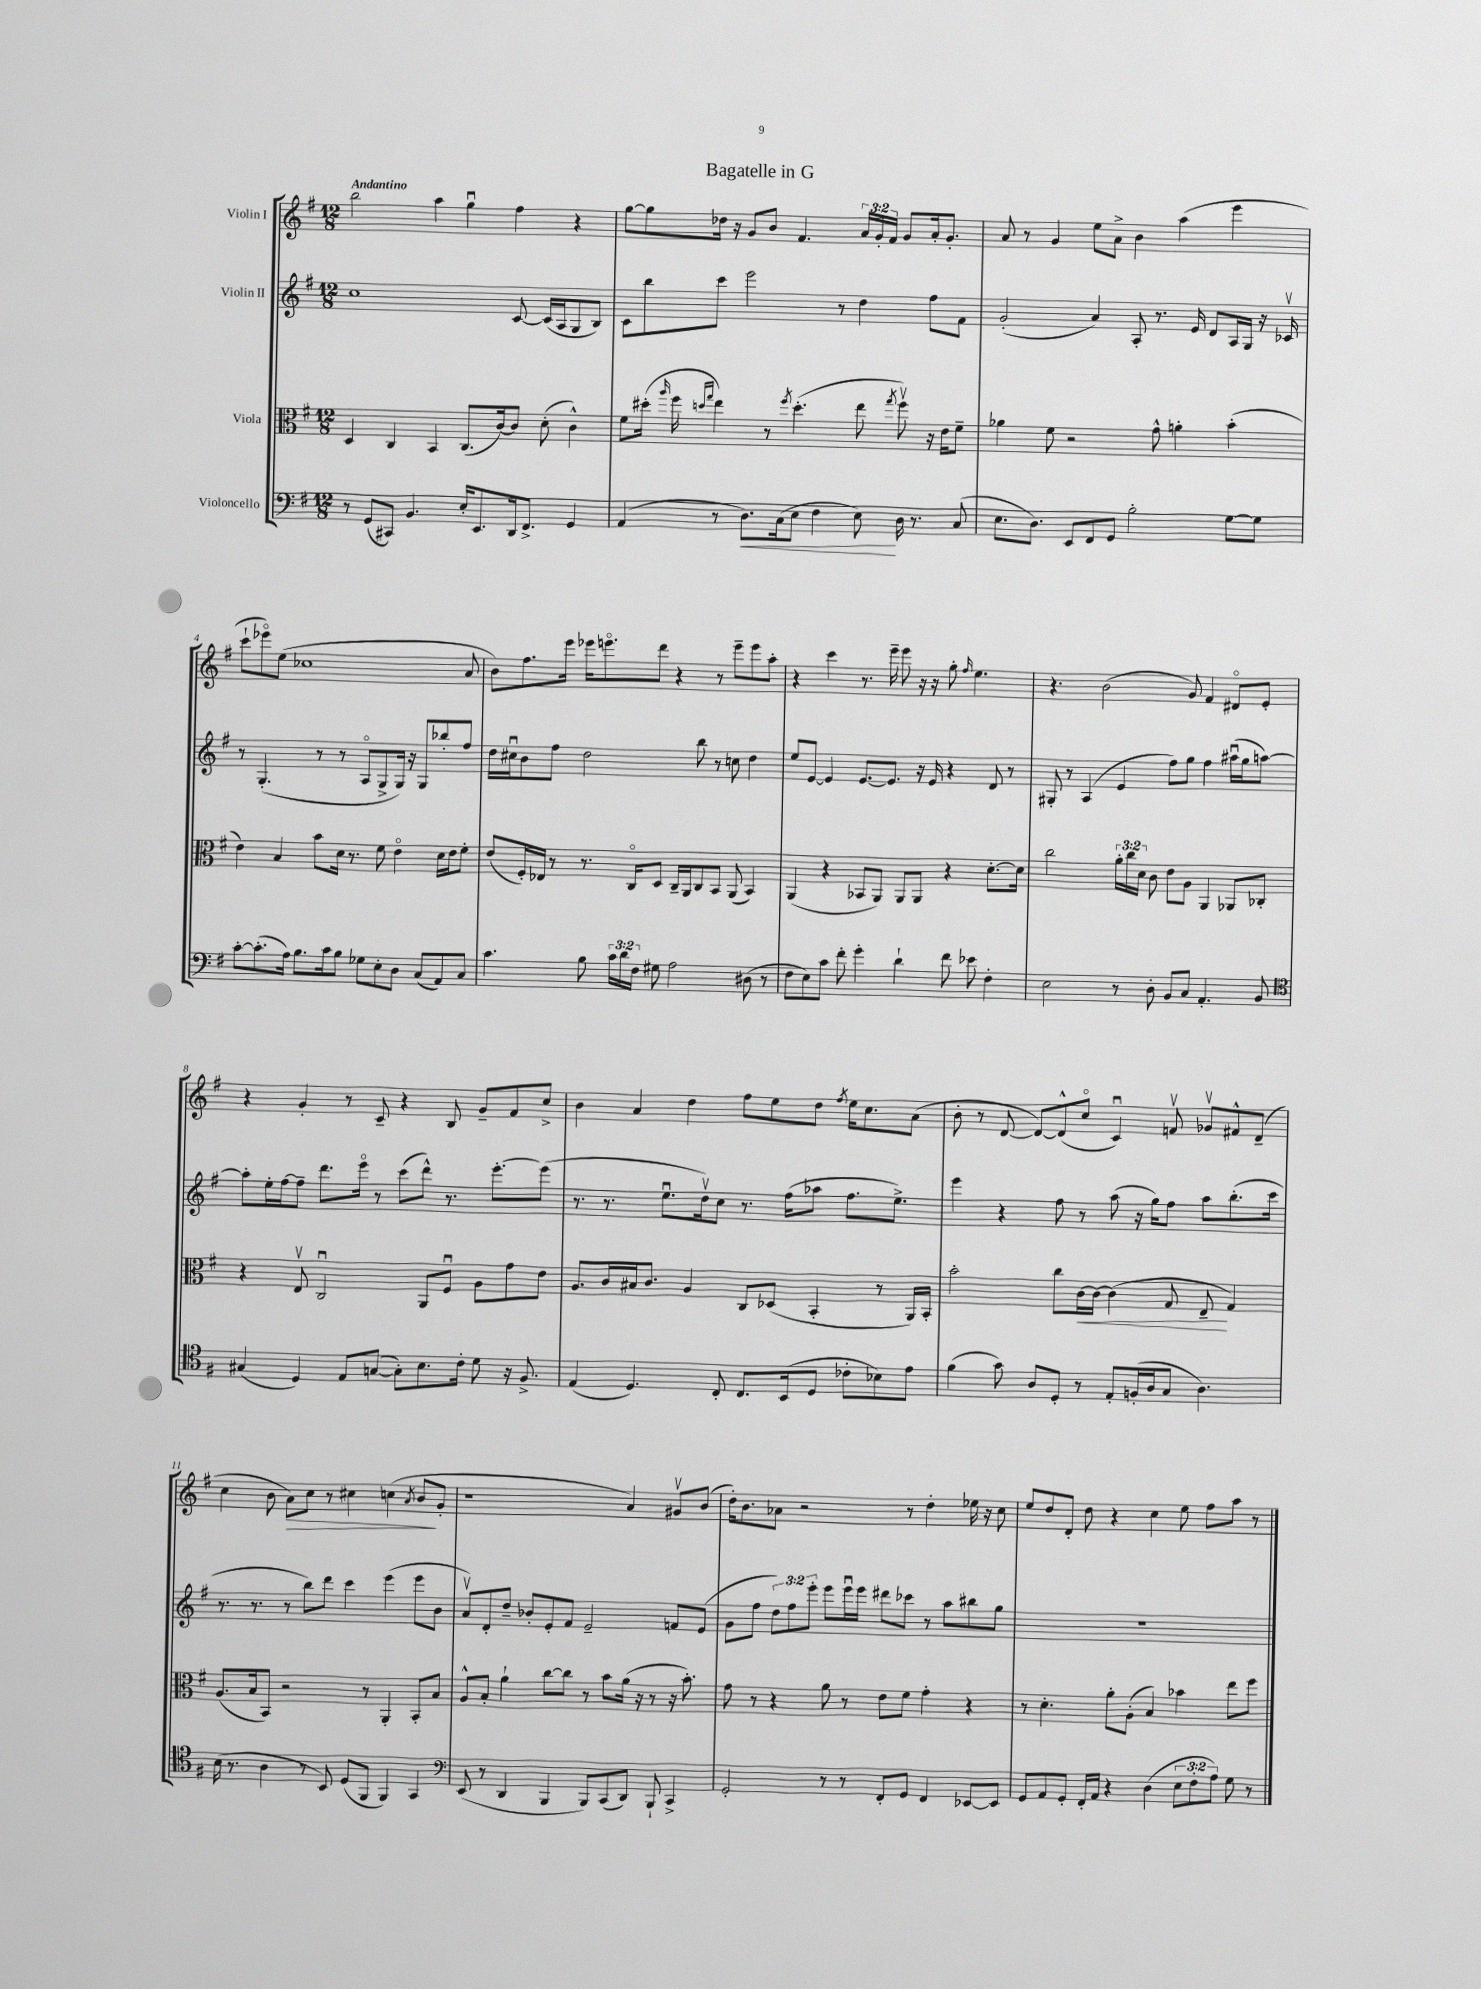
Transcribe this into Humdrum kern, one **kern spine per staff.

**kern	**kern	**kern	**kern
*staff4	*staff3	*staff2	*staff1
*clefF4	*clefC3	*clefG2	*clefG2
*k[f#]	*k[f#]	*k[f#]	*k[f#]
*M12/8	*M12/8	*M12/8	*M12/8
8r	4D	1cc	2bb
(8GG	.	.	.
8CC#)	4C	.	.
4.BB	.	.	.
.	4BB	.	4aa
16E'	(8.C	.	4ggu
8.EE	.	.	.
.	[16c)	.	.
16DD	8c]	[8c	4ff#
8.FF#^	.	.	.
.	(8d'	(16c]	.
.	.	16A	.
4GG	4c^^)	8G	4r
.	.	8B)	.
=	=	=	=
(4AA	8f#	8c	[8gg
.	(16dd#'	8bb	8gg]
.	16qqaa	.	.
.	16ff#	.	.
.	16qqdd	.	.
.	16qqgg	.	.
8r	4ee)	8ccc	16dd-
.	.	.	16r
8.D)	.	2eee	8g
.	8r	.	8b
(16C	.	.	.
.	8qff#	.	.
8E	(4.dd'	.	4.f#
4F#	.	.	.
.	.	8r	.
8E)	8ee	4dd	24a
.	.	.	24g'
.	.	.	24f#
.	8qgg	.	.
16D	8ff#v)	.	8g
8.r	.	.	.
.	16r	8ff#	16a'
.	16e	.	8.g'
(8C	8f#~	8f#	.
=	=	=	=
8.E	4a-	(2g'	8a
.	.	.	8r
8.D)	.	.	.
.	8f#	.	4g
8EE	2r	.	.
8FF#	.	4a)	8ee
8GG	.	.	8a^
2B'	.	8A'	4b
.	8g^^	8.r	.
.	4a'	.	(4aa
.	.	16e	.
.	.	8d	.
[8G	(4b'	16A	4eee
.	.	16G	.
8G]	.	16r	.
.	.	16c-v	.
=	=	=	=
[8c'	4e)	8r	8ccc`
(8.c']	.	(4.G'	8eee-o)
.	4B	.	(8ee
16A)	.	.	.
8.B	.	.	1cc-
.	8b	8r	.
16c	.	.	.
8B	16d	8r	.
.	8.r	.	.
8G-	.	8Ao	.
8E'	8f#	8G^	.
8D	4eo	16G)	.
.	.	16r	.
(8C	.	8G	.
8AA)	16d	8bb-'	.
.	16e	.	.
8C	8f#'	8ff#	8a
=	=	=	=
4.c	(8e	16dd	8b)
.	.	16cc#u	.
.	16F#')	8b	8.ff#
.	16E-	.	.
.	8r	8ff#	.
.	.	.	16eee
8B	8.r	2dd	16eee-
.	.	.	8.eeeo
24c	.	.	.
24d	.	.	.
.	16Co	.	.
24F#	.	.	.
8G#	8D	.	8ddd
2A	16C~	.	4r
.	16AA	.	.
.	8C	8bb	.
.	8BB	8r	8r
.	(8AA	8cc	8eee~
(8D#	4BB)	4dd	8eee
8r	.	.	8aa'
=	=	=	=
8F#	(4AA	8ee	4r
8E)	.	[8e	.
8c	4r	4e]	4ccc
8f#'	.	.	.
4g'	8BB-	[8.e	8.r
.	8AA)	.	.
.	.	8.e]	16eee~
4d`	8AA	.	8eee
.	8AA	16r	16r
.	.	16e	16r
8f#	4r	4r	8gg'
.	.	.	16qqff#
8e-	.	.	4.ee
4F#'	[8.d'	8d	.
.	.	8r	.
.	16d]	.	.
=	=	=	=
2E	2cc	8G#'	4.r
.	.	8r	.
.	.	(4A	.
.	.	.	(2b
8r	24a'	4e	.
.	24cc	.	.
.	24d	.	.
8D'	8c	.	.
8BB	8e	8ff#)	.
8C	8A	8gg	8g)
4.AA'	4AA	4ff#	4f#
.	8AA-	(16aa#u	8d#o
.	.	16gg	.
8BB	8C-'	[8aa)	8e'
=	=	=	=
*clefC4	*	*	*
(4G#	4r	8aa']	4r
.	.	16ee'	.
.	.	[16ff#	.
4D)	8Ev	8ff#~]	4g'
.	2Cu	8.ddd	.
8E	.	.	8r
.	.	16eeeo	.
([8G	.	8r	8c~
8G'])	.	(8ccc	4r
8.B	8AA	8ddd^^)	.
.	8F#u	8.r	8B
16c'	.	.	.
8d	8A	.	8g~
.	.	[8.eee'	.
16r	8g	.	8f#
8.F#^	.	.	.
.	8e	(8eee]	8cc^
=	=	=	=
(4E	8.A	8.r	4b
.	16c	8.r	.
4.D)	16B#	.	4a
.	8.c	.	.
.	.	8.eeu	.
.	4A	.	4dd
.	.	16ddv)	.
8C'	.	8cc	.
8.C	8C	8.r	8ff#
.	(8D-	.	8ee
(16BB	.	(16ff#	.
8D	4BB'	8aa-	8dd
.	.	.	8qff#
8c-'	.	8.ff#	16ee
.	.	.	8.cc
8B-)	8r	.	.
.	.	8.ee^)	.
8e	16AA)	.	(8a
.	16BB'	.	.
=	=	=	=
(4f#	2b'	4eee	8b'
.	.	.	8r
8g)	.	4r	[8d
8A	.	.	8d_)
8D'	8cc	8ff#	(8d^^]
8r	[16c	8r	8cco
.	16c_	.	.
8E'	(4c]	(8aa	4cu)
(16F'	.	16r	.
16A	.	16gg)	.
8G	8G	8ff#	8fv
4.A)	8E~	8aa	8g-v
.	4G)	(8.bb'	8f#^^
.	.	.	(8d~
.	.	16ccc	.
=	=	=	=
(16B	(8.A	8.r	4cc
8.r	.	.	.
.	16B	8.r	.
4A	8BB)	.	8b
.	2r	8r	8a)
8r	.	8bb)	8cc
8BB)	.	8ddd	8r
(8D	.	4ccc	4cc#
8FF#	8r	.	.
4FF#)	4AA'	(4eee	(4cc
.	.	.	8qa
4GG	8BB'	8eee	8b
.	8B	8b	8g'
=	=	=	=
*clefF4	*	*	*
(8EE	8A^^	8av)	1r
8r	8B'	8d'	.
4DD	4a`	8dd~	.
.	.	8b-'	.
4BBB	[8cc	8e'	.
.	8cc]	8f#	.
8BBB)	8r	2e~	.
(8CC	8b	.	.
8DD)	(16a	.	4a)
.	16r	.	.
8BBB`	8r	.	.
4CC^	16r	8f	8g#v
.	8.b')	.	.
.	.	(8e	(8b
=	=	=	=
2GG'	8g	8g	16dd')
.	.	.	8.b
.	8r	8ff#	.
.	4r	12dd)	8a-
.	.	12ff#	.
.	.	.	2r
.	.	12eee'	.
8r	8a	8eee	.
8r	8r	16eeeu	.
.	.	16eee	.
8FF#'	8e	8ddd#	.
8GG	8f#	8ccc-	8r
4FF#	4g'	8r	4dd'
.	.	8aa	.
[8EE-	4r	8bb#	16ee-
.	.	.	16r
8EE-]	.	8gg	8cc
=	=	=	=
8GG	8r	1.r	8ee
8AA	4.d'	.	8dd
8GG'	.	.	8d'
16FF#'	.	.	8dd
16AA	.	.	.
4r	8a'	.	4r
.	(8A'	.	.
(4D	4B)	.	4cc
12E	4b-	.	8ee
12F#'	.	.	.
.	.	.	8ff#
12A)	.	.	.
8G	8ee	.	8aa
8r	8ff#	.	8r
==	==	==	==
*-	*-	*-	*-
